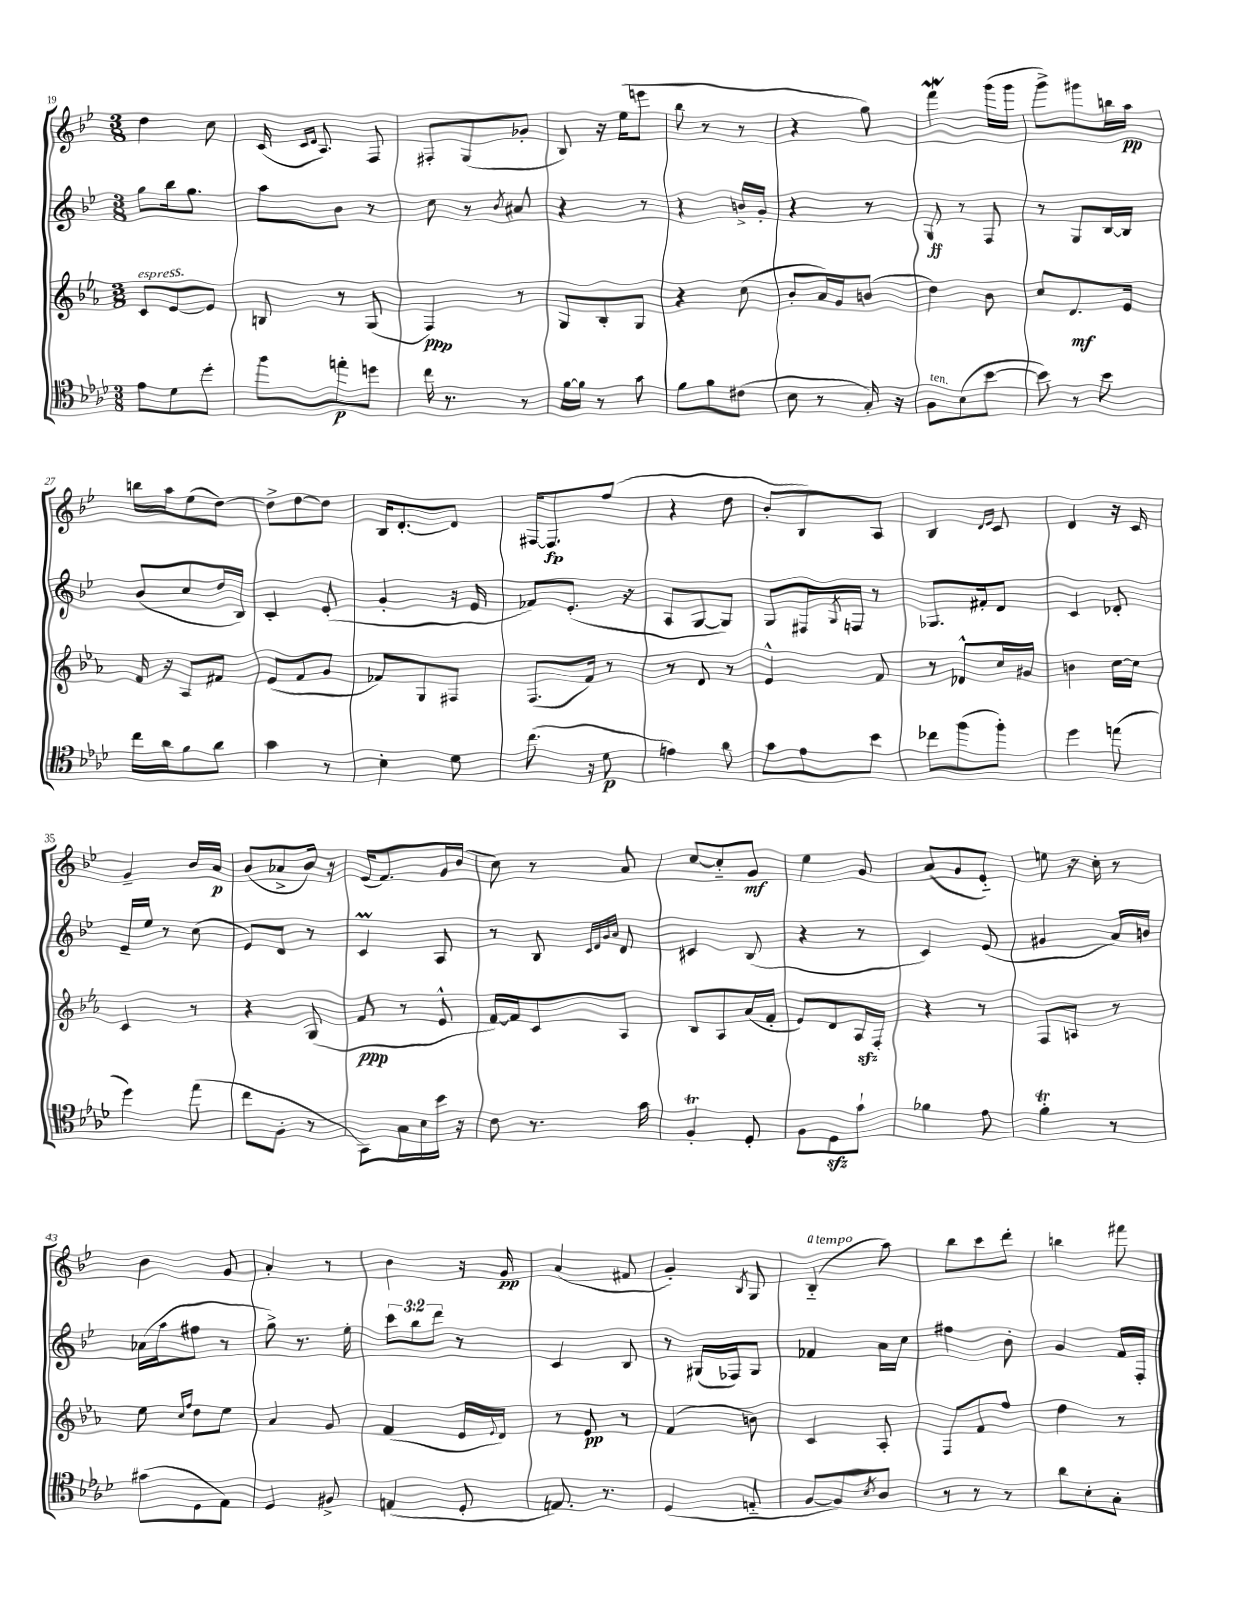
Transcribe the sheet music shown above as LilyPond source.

<<
\new StaffGroup <<
\new Staff = "s0" {
    \clef treble \key bes \major \numericTimeSignature \time 3/8
    d''4 c''8 |
    c'16( \grace { c'16 d'16 } a8.) f8 |
    fis8-. g8( ges'8-. |
    bes8) r16 ees''16( e'''8 |
    bes''8 r8 r8 |
    r4 g''8) |
    f'''4\mordent g'''16( g'''16 |
    g'''8->) gis'''8 b''16 a''16\pp |
    b''16 a''16 ees''8( d''8~) |
    d''8-> d''8~ d''8 |
    bes16 d'8.~-. d'8 |
    fis16~ fis8.\fp f''8( |
    r4 d''8 |
    bes'8-. bes8) a8 |
    bes4 \grace { d'16 ees'16 } c'8 |
    d'4 r16 c'16 |
    g'4-- bes'16 a'16\p |
    bes'8( aes'8-> bes'16) r16 |
    ees'16( f'8.) g'16 bes'16( |
    c''8) r8 a'8 |
    c''8~ c''8-_ g'8\mf |
    ees''4 g'8 |
    a'8( g'8 ees'8-_) |
    e''8 r16 c''16-. r8 |
    bes'4 g'8 |
    a'4-. r8 |
    bes'4 r16 g'16\pp |
    a'4( fis'8 |
    g'4-.) \acciaccatura { bes8 } g8 |
    bes4-_^\markup { \italic "a tempo" }( a''8) |
    bes''8 c'''8 d'''8-. |
    b''4 fis'''8 \bar "|." |
}
\new Staff = "s1" {
    \clef treble \key bes \major \numericTimeSignature \time 3/8 \override Staff.TupletNumber.text = #tuplet-number::calc-fraction-text
    g''8 bes''16 g''8. |
    a''8 bes'8 r8 |
    c''8 r8 \acciaccatura { bes'8 } ais'8 |
    r4 r8 |
    r4 b'16-> g'16-. |
    r4 r8 |
    g8\ff r8 f8 |
    r8 g8 bes16~ bes16 |
    bes'8( c''8 d''16 bes16) |
    c'4-. ees'8-.( |
    g'4-. r16 ees'16 |
    fes'8) ees'8.-.( r16 |
    a8 g8~ g8) |
    g8 fis16 \acciaccatura { g8 } f16 r8 |
    ges8. fis'16-. d'8 |
    c'4 des'8-. |
    ees'16-- ees''16 r8 c''8( |
    ees'8) d'8 r8 |
    c'4\prall a8 |
    r8 bes8 \grace { c'32 d'32 g'32 a'32 } d'8 |
    cis'4 bes8( |
    r4 r8 |
    c'4) ees'8( |
    gis'4 a'16) b'16 |
    aes'16( a''16 fis''8 r8 |
    g''8->) r8. ees''16-. |
    \tuplet 3/2 { c'''8 bes''8 d'''8 } r8 |
    c'4 bes8 |
    r8 gis16( fes16) gis8 |
    fes'4 a'16 c''16 |
    fis''4 bes'8-. |
    g'4 f'16 f16-. \bar "|." |
}
\new Staff = "s2" {
    \clef treble \key ees \major \numericTimeSignature \time 3/8
    c'8^\markup { \italic "espress." } ees'8~ ees'8 |
    b8 r8 g8( |
    f4\ppp) r8 |
    g8 bes8-. g8 |
    r4 c''8( |
    bes'8-. aes'16) g'16 b'8( |
    d''4) bes'8 |
    c''8 d'8.\mf ees'16 |
    f'16 r16 aes8 fis'8 |
    ees'8( f'8 g'8 |
    fes'8) g8 fis8 |
    f8.( f'16) r8 |
    r8 d'8 r8 |
    ees'4-^ f'8 |
    r8 des'8-^ c''16 gis'16 |
    b'4 c''16~ c''16 |
    c'4 r8 |
    r4 g8( |
    f'8\ppp r8 ees'8-^ |
    f'16~) f'16 c'8 aes8 |
    bes8 aes8 aes'16( f'16-. |
    ees'8) d'8 aes16\sfz f16-. |
    r4 r8 |
    f8 a8 r8 |
    ees''8 \grace { c''16 f''16 } d''8 ees''8 |
    aes'4 g'8 |
    f'4( ees'16 \appoggiatura { ees'8 } d'16) |
    r8 ees'8\pp r8 |
    f'4( b'8) |
    c'4 aes8-. |
    f8 f'8 f''8 |
    d''4 r8 \bar "|." |
}
\new Staff = "s3" {
    \clef tenor \key aes \major \numericTimeSignature \time 3/8
    ees'8 des'8 des''8-. |
    f''8 e''8-.\p d''8 |
    c''16 r8. r8 |
    f'16~ f'16 r8 g'8 |
    f'8 f'8 cis'8( |
    bes8 r8 g16-.) r16 |
    f8^\markup { \italic "ten." } bes8( bes'8~ |
    bes'8) r8 bes'8 |
    c''16 aes'16 f'8 aes'8 |
    g'4 r8 |
    bes4-. des'8 |
    c''8.( r16 des'8\p |
    e'4) aes'8 |
    g'8 ees'8 bes'8 |
    ces''8 f''8( f''8-.) |
    des''4 e''8( |
    des''4) ees''8( |
    c''8 f8-. r8 |
    g,8) g16 bes16 bes'16 r16 |
    c'8 r8. g'16 |
    f4-.\trill des8-. |
    f8 des8\sfz g'8-! |
    fes'4 ees'8 |
    f'4-.\trill r8 |
    gis'8( des8 ees8) |
    des4 fis8-> |
    e4( des8-. |
    e8.) r8. |
    des4( e8-_ |
    f8~ f8) \acciaccatura { bes8 } aes8 |
    r8 r8 r8 |
    aes'8 bes8-. g8-. \bar "|." |
}
>>
>>
\layout { \context { \Score currentBarNumber = #19 } }
